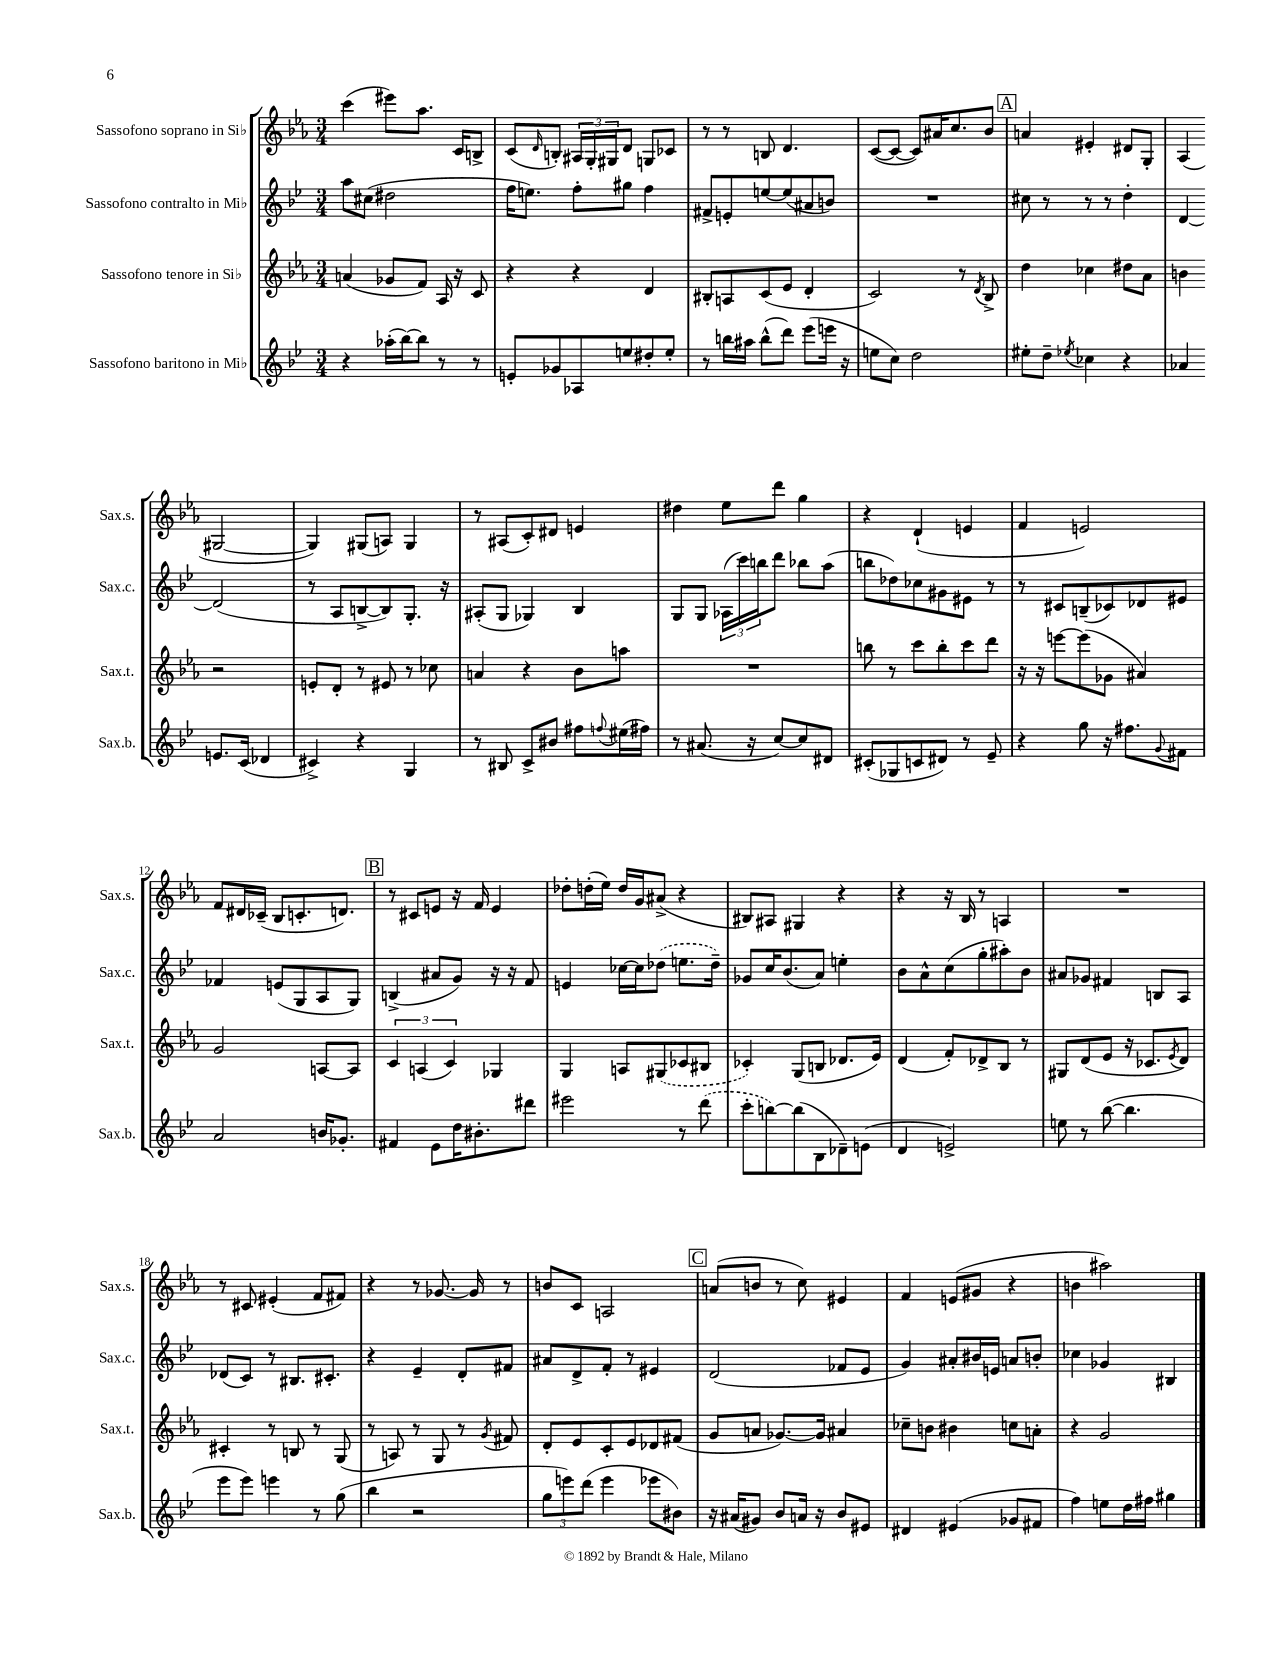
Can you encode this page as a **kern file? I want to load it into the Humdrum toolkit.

**kern	**kern	**kern	**kern
*part4	*part3	*part2	*part1
*staff4	*staff3	*staff2	*staff1
*I"Sassofono baritono in Mi♭	*I"Sassofono tenore in Si♭	*I"Sassofono contralto in Mi♭	*I"Sassofono soprano in Si♭
*I'Sax.b.	*I'Sax.t.	*I'Sax.c.	*I'Sax.s.
*clefG2	*clefG2	*clefG2	*clefG2
*k[b-e-]	*k[b-e-a-]	*k[b-e-]	*k[b-e-a-]
*M3/4	*M3/4	*M3/4	*M3/4
=1	=1	=1	=1
4r	(4an/	8aa\L	(4ccc\
.	.	(8cc#X\J	.
(16aa-X'\LL	8g-X/L	2dd#X\	8eee#X\L)
[16bb-\J)	.	.	.
8bb-\J]	8f/J)	.	8.aa-\J
8r	16A-/	.	.
.	16r	.	16c/KL
8r	8c/	.	8Bn^/J
=2	=2	=2	=2
8en'/L	4r	16ff\KL	(8c/L
.	.	8.een\J)	.
.	.	.	16qqd/
8g-X/	.	.	8Bn'/J)
8A-X/	4r	8ff'\L	24A#X/LL
.	.	.	24G'/
.	.	.	24G#X/J
8een/	.	8gg#X\J	8d/J
8dd#X'/	4d/	4ff\	8Gn/L
8ee'/J	.	.	8c-X/J
=3	=3	=3	=3
8r	8B#X'/L	8f#X^/L	8r
16bbn\LL	8An/	8en'/	8r
16aa#X\JJ	.	.	.
(8bb^^\L	(8c/	[8een/	8Bn/
8ddd\J)	8e-/J	(8ee/]	4.d/
(8eee-\L	4d'/	8a#X/	.
16eeen\Jk	.	8bn/J)	.
16r	.	.	.
=4	=4	=4	=4
8een\L	2c/)	2.r	([8c/L
8cc\J)	.	.	8c/J_
2dd\	.	.	8c/L])
.	.	.	16a#X/K
.	.	.	8.cc/
.	8r	.	.
.	8qd/	.	.
.	8B-^/	.	8b-/J
!!LO:REH:place=s1:t=A
=5	=5	=5	=5
8ee#X'\L	4dd\	8cc#X\	4an/
8dd~\J	.	8r	.
8qee-X/	.	.	.
4cc-X\	4cc-X\	8r	4e#X'/
.	.	8r	.
4r	8dd#X\L	4dd'\	8d#X/L
.	8a-\J	.	8G'/J
=6	=6	=6	=6
4a-X/	4bn\	[4d/	(4A-/
8.en/L	2r	(2d/]	[2G#X/
(16c/Jk	.	.	.
4d-X/	.	.	.
!!LO:LB:g=z
=7	=7	=7	=7
4c#X^/)	8en'/L	8r	4G#X/])
.	8d'/J	8A/L	.
4r	8r	[8Bn^/	(8G#X/L
.	8e#X/	8B/])	8An/J)
4G/	8r	8.G'/J	4G#/
.	8cc-X\	.	.
.	.	16r	.
=8	=8	=8	=8
8r	4an/	(8A#X'/L	8r
8B#X/	.	8G/J	(8A#X/L
8c^/L	4r	4G-X/)	8c'/)
8b#X/J	.	.	8d#X/J
8ff#X\L	8b-\L	4B-/	4en/
8qqffn/	.	.	.
(16ee#X\L	8aan\J	.	.
16ff#X\JJ)	.	.	.
=9	=9	=9	=9
8r	2.r	8G/L	4dd#X\
(8.a#X/	.	8G/J	.
.	.	(24A-X\LL	8ee-\L
.	.	24ccc\)	.
16r	.	.	.
.	.	24bbn\J	.
[8cc/L)	.	8ddd\J	8ddd\J
8cc/]	.	8bb-X\L	4gg\
8d#X/J	.	(8aa\J	.
=10	=10	=10	=10
(8c#X'/L	8bbn\	8bbn\L	4r
8G-X/	8r	8dd-X\)	.
8cn/	8ccc\L	8cc-X\	(4d`/
8d#X/J)	8bb'\	8g#X\	.
8r	8ccc\	8e#X\J	4en/
8e-~/	8ddd\J	8r	.
=11	=11	=11	=11
4r	16r	8r	4f/
.	16r	.	.
.	[8eeen\L	8c#X/L	.
8gg\	(8eee\]	(8Bn~/	2en/)
16r	8g-X\J	8c-X/)	.
8.ff#X\L	.	.	.
.	4a#X/)	8d-X/	.
8qqg/	.	.	.
8f#X\J	.	8e#X/J	.
!!LO:LB:g=z
=12	=12	=12	=12
2a/	2g/	4f-X/	8f/L
.	.	.	16d#X/L
.	.	.	(16c-X~/JJ
.	.	(8en/L	8B-/L
.	.	8G/	8.cn'/
16bn/KL	[8An/L	8A/	.
8.g-X'/J	.	.	8.dn/J)
.	8A/J]	8G/J)	.
!!LO:REH:place=s1:t=B
=13	=13	=13	=13
4f#X/	6c/	(4Bn^/	8r
.	.	.	8c#X/L
.	(6An/	.	.
8e-\L	.	8a#X/L	8en/J
.	6c/)	.	.
16dd\K	.	8g/J)	16r
8.b#X'\	.	.	16f/
.	4G-X/	16r	4e/
.	.	16r	.
8ddd#X\J	.	8f/	.
=14	=14	=14	=14
2eee#X\	4G/	4en/	8dd-X'\L
.	.	.	(16ddn'\L
.	.	.	16ee-\JJ)
.	8An/L	[16cc-X\LL	16dd/LL
.	.	16cc-\J]	16g/J
.	(8G#X/	(8dd-X\J	(8a#X^/J
8r	8c-X/	8.een\L	4r
(8ddd\	8B#X/J	.	.
.	.	16dd-~\Jk)	.
=15	=15	=15	=15
8ccc'\L	4c-X'/)	8g-X/L	8B#X/L)
[8bbn\)	.	16cc/K	8A#X/J
.	.	(8.b-/	.
(8bb\]	(8G/L	.	4G#X/
8B-\	8Bn/J	8a/J)	.
8d-X~\)	8.d-X/L	4een'\	4r
(8en\J	.	.	.
.	16e-/Jk)	.	.
=16	=16	=16	=16
4d/	(4d/	8b-\L	4r
.	.	8a^^\	.
2en^/)	8f'/L)	(8cc\	16r
.	.	.	16B-/
.	8d-X^/	8gg'\	8r
.	8B-/J	8aa#X'\)	4An/
.	8r	8b-\J	.
=17	=17	=17	=17
8een\	8G#X/L	8a#X/L	2.r
8r	(8d/	8g-X/J	.
([8bb-\	8e-/J	4f#X/	.
4.bb-\]	16r	.	.
.	8.c-X/L	.	.
.	.	8Bn/L	.
.	8qe-/	.	.
.	8d/J)	8A/J	.
!!LO:LB:g=z
=18	=18	=18	=18
8eee-\L	4c#X'/	(8d-X/L	8r
8eee-\J)	.	8c/J)	8c#X/
4eeen\	8r	8r	(4e#X'/
.	8Bn/	8.B#X/L	.
8r	8r	.	8f/L
.	.	8.c#X'/J	.
(8gg\	(8G/	.	8f#X/J)
=19	=19	=19	=19
4bb-\	8r	4r	4r
.	8An/)	.	.
2r	8r	4e-~/	8r
.	8G/	.	[8.g-X/
.	8r	8d'/L	.
.	.	.	16g-/]
.	8qg/	.	.
.	8f#X/	8f#X/J	8r
=20	=20	=20	=20
12gg\L	8d'/L	8a#X/L	8bn/L
12eeen\)	.	.	.
.	8e-/	8d^/	8c/J
(12ddd\J	.	.	.
4eee\	8c'/	8f'/J	2An/
.	8e-/	8r	.
8eee-X\L	8d-X/	4e#X/	.
8b#X\J)	(8f#X/J	.	.
!!LO:REH:place=s1:t=C
=21	=21	=21	=21
16r	8g/L	(2d/	(8an/L
(16a#X/KL	.	.	.
8g#X/J)	8an/J	.	8bn/J
8b-/L	[8.g-X/L)	.	8r
16an/Jk	.	.	8cc\)
16r	16g-/Jk]	.	.
8b-/L	4a#X/	8f-X/L	4e#X/
8e#X/J	.	8e-/J	.
=22	=22	=22	=22
4d#X/	8cc-X~\L	4g/)	4f/
.	8bn\J	.	.
(4e#X/	4b#X\	8a#X'/L	(8en/L
.	.	16b#X/L	8g#X/J
.	.	16en/JJ	.
8g-X/L	8ccn\L	8an/L	4r
8f#X/J	8an'\J	8bn'/J	.
=23	=23	=23	=23
4ff\)	4r	4cc-X\	4bn\
8een\L	2g/	4g-X/	2aa#X\)
16dd\L	.	.	.
16ff#X\JJ	.	.	.
4gg#X\	.	4B#X/	.
==	==	==	==
*-	*-	*-	*-
